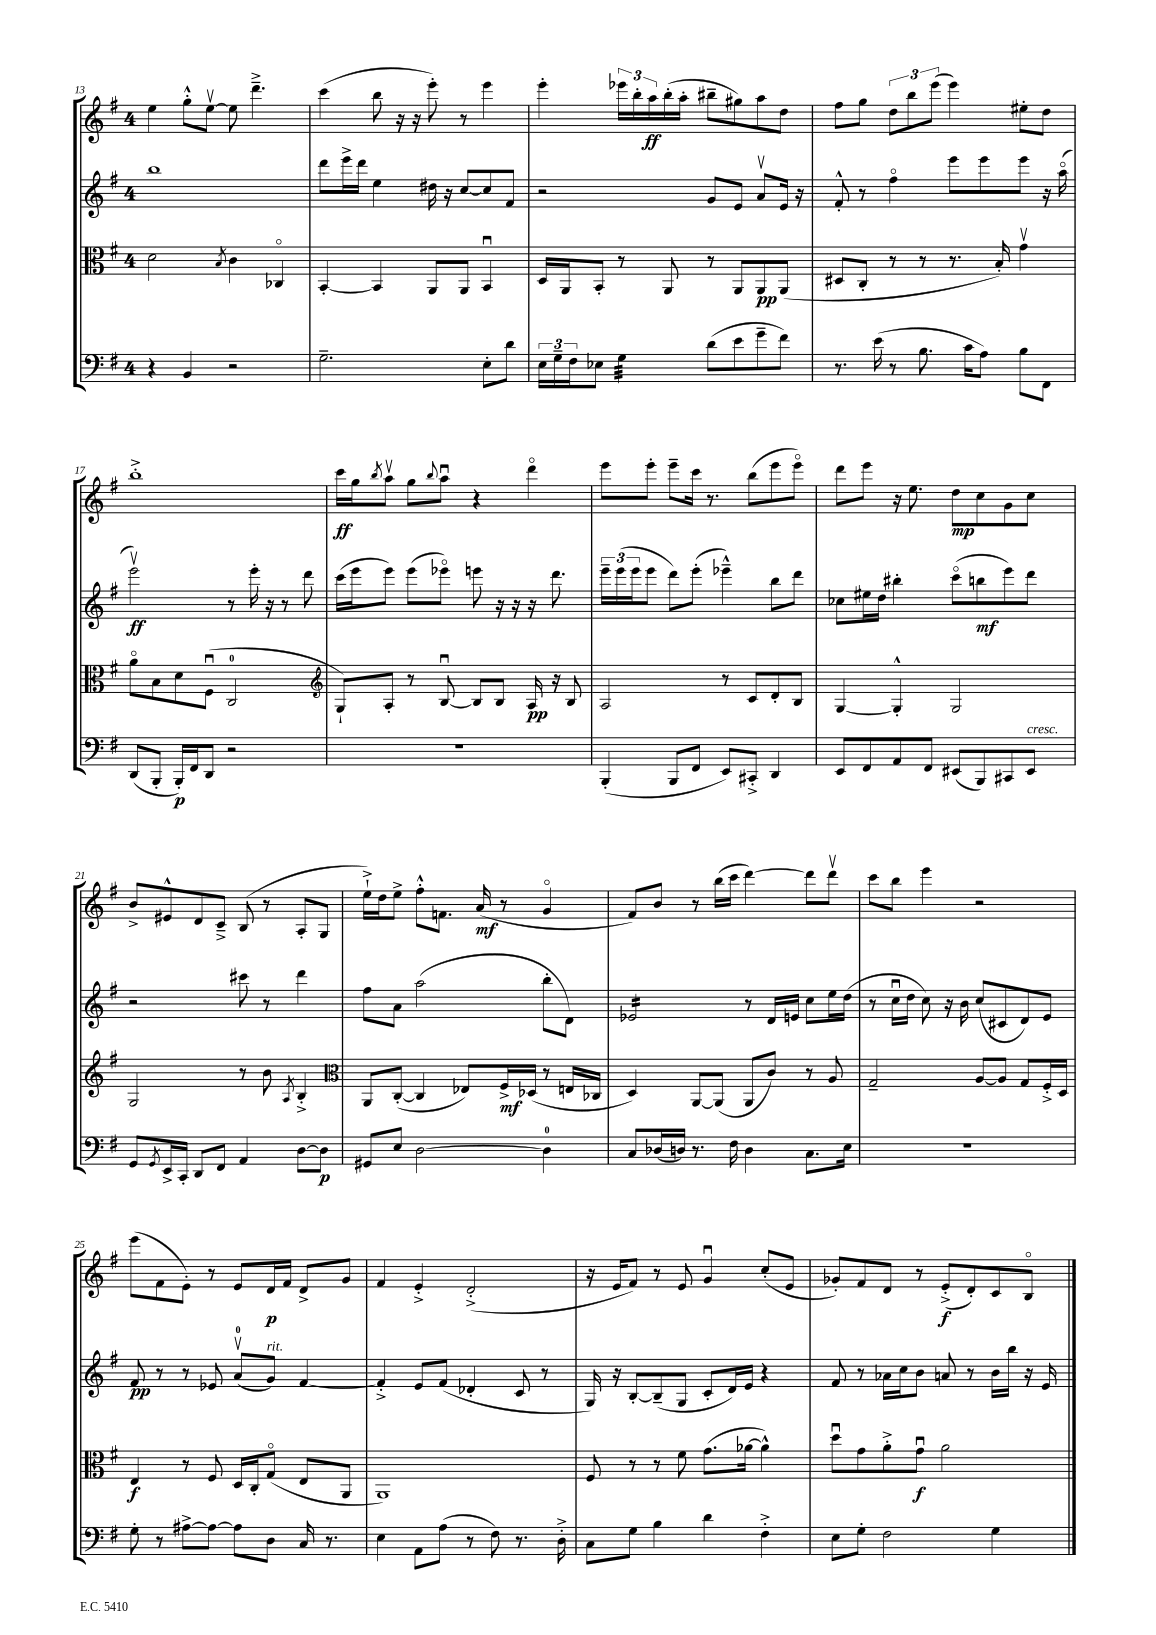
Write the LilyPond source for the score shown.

<<
\new StaffGroup <<
\new Staff = "s0" {
    \clef treble \key g \major \once \override Staff.TimeSignature.style = #'single-digit \time 4/4
    e''4 g''8-.-^ e''8~\upbow e''8 d'''4.---> |
    c'''4( b''8 r16 r16 e'''8-.) r8 e'''4 |
    e'''4-. \tuplet 3/2 { ees'''16 b''16-. a''16\ff } b''16-.( a''16-. bis''8-- gis''8) a''8 d''8 |
    fis''8 g''8 \tuplet 3/2 { d''8 b''8 e'''8( } e'''4) eis''8-. d''8 |
    b''1-.-> |
    c'''16\ff g''16 \acciaccatura { b''8 } a''8\upbow g''8 \appoggiatura { b''8 } a''8\downbow r4 d'''4\flageolet |
    e'''8 e'''8-. e'''8-- c'''16 r8. b''8( e'''8 e'''8\flageolet) |
    d'''8 e'''8 r16 e''8. d''8\mp c''8 g'8 c''8 |
    b'8-> eis'8-^ d'8 c'8---> b8( r8 a8-. g8 |
    e''16-!->) d''16 e''8-> fis''8-.-^ f'8. a'16\mf( r8 g'4\flageolet |
    fis'8) b'8 r8 b''16( c'''16 d'''4~) d'''8 d'''8\upbow |
    c'''8 b''8 e'''4 r2 |
    e'''8( fis'8 e'8-.) r8 e'8 d'16\p fis'16 d'8-> g'8 |
    fis'4 e'4-.-> d'2-.->( |
    r16 e'16 fis'8) r8 e'8 g'4\downbow c''8-.( e'8 |
    ges'8-.) fis'8 d'8 r8 e'8-.->\f( d'8-.) c'8 b8\flageolet \bar "|." |
}
\new Staff = "s1" {
    \clef treble \key g \major \once \override Staff.TimeSignature.style = #'single-digit \time 4/4
    b''1 |
    d'''8 e'''16-> d'''16 e''4 dis''16 r16 c''8~ c''8 fis'8 |
    r2 g'8 e'8 a'8\upbow e'16 r16 |
    fis'8-.-^ r8 fis''4\flageolet e'''8 e'''8 e'''8 r16 a''16\flageolet( |
    e'''2\upbow\ff) r8 e'''16-. r16 r8 d'''8 |
    c'''16( e'''16 e'''8) e'''8( ees'''8\flageolet) e'''8 r16 r16 r16 d'''8. |
    \tuplet 3/2 { e'''16-- e'''16( e'''16 } e'''8 d'''8) e'''8-.( ees'''4---^) b''8 d'''8 |
    ces''8 eis''16 d''16 bis''4-. c'''8\flageolet( b''8\mf e'''8) d'''8 |
    r2 cis'''8 r8 d'''4 |
    fis''8 a'8 a''2( b''8-. d'8) |
    ees'2:16 r8 d'16 e'16 c''8 e''16 d''16( |
    r8 c''16\downbow d''16 c''8) r16 b'16 c''8( cis'8 d'8) e'8 |
    fis'8\pp r8 r8 ees'8 a'8-0\upbow( g'8^\markup { \italic "rit." }) fis'4~ |
    fis'4-.-> e'8 fis'8( des'4-. c'8 r8 |
    g16) r16 b8~-. b8--( g8 c'8-. d'16) e'16 r4 |
    fis'8 r8 aes'16 c''16 b'8 a'8 r8 b'16 b''16 r16 e'16 \bar "|." |
}
\new Staff = "s2" {
    \clef alto \key g \major \once \override Staff.TimeSignature.style = #'single-digit \time 4/4
    d'2 \acciaccatura { b8 } c'4 ces4\flageolet |
    b,4~-. b,4 a,8 a,8 b,4\downbow |
    d16 a,16 b,8-. r8 a,8 r8 a,8 a,8\pp a,8( |
    dis8 c8-. r8 r8 r8. b16-.) g'4\upbow |
    a'8\flageolet b8 d'8 fis8\downbow( c2-0 |
    \clef treble g8-!) a8-. r8 b8~\downbow b8 b8 a16\pp r16 b8 |
    a2 r8 c'8 d'8-. b8 |
    g4~ g4-.-^ g2 |
    g2 r8 b'8 \acciaccatura { a8 } b4-.-> |
    \clef alto a,8 c8~-.( c4 ees8) fis16->\mf des16( r8 e16 ces16 |
    d4) a,8~ a,8( a,8 c'8) r8 a8 |
    g2-- a8~ a8 g8 fis16-.-> d16 |
    e4\f r8 fis8 d16 c16-. g8\flageolet( e8 a,8 |
    a,1) |
    fis8 r8 r8 fis'8 g'8.( aes'16~ aes'4-^) |
    d''8\downbow g'8 a'8-.-> g'8\downbow\f a'2 \bar "|." |
}
\new Staff = "s3" {
    \clef bass \key g \major \once \override Staff.TimeSignature.style = #'single-digit \time 4/4
    r4 b,4 r2 |
    g2.-- e8-. d'8 |
    \tuplet 3/2 { e16 g16-- fis16 } ees8 g4:32 d'8( e'8 g'8-- fis'8) |
    r8. e'16( r8 b8. c'16 a8) b8 fis,8 |
    d,8( b,,8-. b,,16-.\p) fis,16 d,8 r2 |
    R1 |
    b,,4-.( b,,8 fis,8 e,8) cis,8-.-> d,4 |
    e,8 fis,8 a,8 fis,8 eis,8( b,,8) cis,8 eis,8^\markup { \italic "cresc." } |
    g,8 \acciaccatura { g,8 } e,16-> c,16-. d,8 fis,8 a,4 d8~ d8\p |
    gis,8 e8 d2~ d4-0 |
    c8 des16( d16) r8. fis16 d4 c8. e16 |
    R1 |
    g8-. r8 ais8~-> ais8~ ais8 d8 c16 r8. |
    e4 a,8 a8( r8 fis8) r8. d16-.-> |
    c8 g8 b4 d'4 fis4-.-> |
    e8 g8-. fis2 g4 \bar "|." |
}
>>
>>
\layout { \context { \Score currentBarNumber = #13 } }
